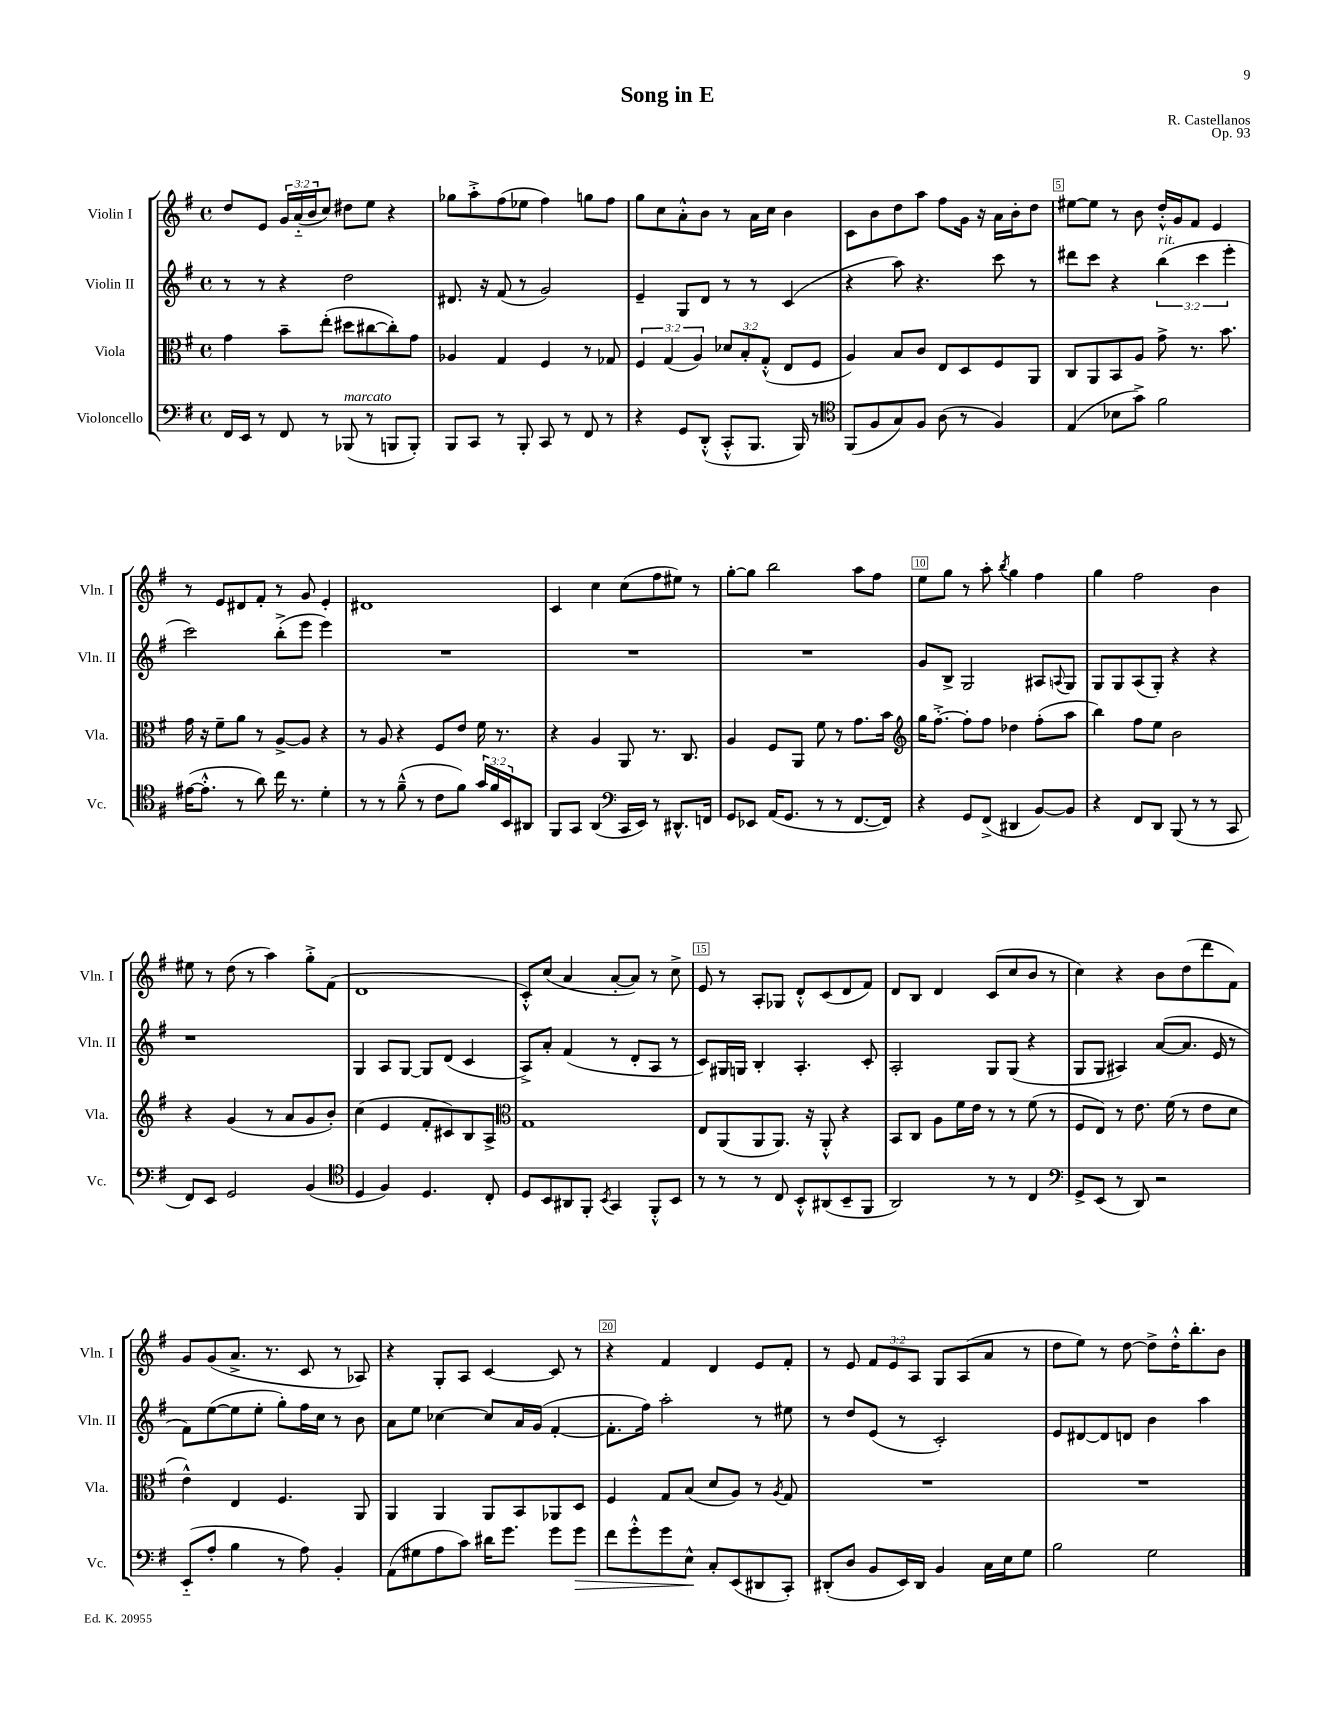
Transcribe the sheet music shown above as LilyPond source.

\header { title = "Song in E" composer = "R. Castellanos" opus = "Op. 93" }
<<
\new StaffGroup <<
\new Staff = "s0" \with { instrumentName = "Violin I" shortInstrumentName = "Vln. I" } {
    \clef treble \key g \major \defaultTimeSignature \time 4/4 \override Staff.TupletNumber.text = #tuplet-number::calc-fraction-text
    d''8 e'8 \tuplet 3/2 { g'16 a'16-_( b'16 } c''8) dis''8 e''8 r4 |
    ges''8 a''8-.-> fis''8( ees''8 fis''4) g''8 fis''8 |
    g''8 c''8 a'8-.-^ b'8 r8 a'16 c''16 b'4 |
    c'8 b'8 d''8 a''8 fis''8 g'16 r16 a'16 b'16-. d''8 |
    eis''8~ eis''8 r8 b'8 d''16-.-^ g'16 fis'8 e'4 |
    r8 e'8 dis'8 fis'8-. r8 g'8 e'4-. |
    dis'1 |
    c'4 c''4 c''8( fis''8 eis''8) r8 |
    g''8~-. g''8 b''2 a''8 fis''8 |
    e''8 g''8 r8 a''8-. \acciaccatura { b''8 } g''4 fis''4 |
    g''4 fis''2 b'4 |
    eis''8 r8 d''8( r8 a''4) g''8-.-> fis'8( |
    d'1 |
    c'8-.-^) c''8( a'4 a'8~-. a'8) r8 c''8-> |
    e'8 r8 a8-. ges8 d'8-.-^ c'8( d'8 fis'8) |
    d'8 b8 d'4 c'8( c''8 b'8 r8 |
    c''4) r4 b'8 d''8( d'''8 fis'8) |
    g'8 g'8( a'8.-> r8. c'8 r8 aes8) |
    r4 g8-. a8 c'4~ c'8 r8 |
    r4 fis'4 d'4 e'8 fis'8-. |
    r8 e'8 \tuplet 3/2 { fis'8 e'8 a8 } g8 a8( a'8 r8 |
    d''8 e''8) r8 d''8~ d''8-> d''16-.-^ b''8.-. b'8 \bar "|." |
}
\new Staff = "s1" \with { instrumentName = "Violin II" shortInstrumentName = "Vln. II" } {
    \clef treble \key g \major \defaultTimeSignature \time 4/4 \override Staff.TupletNumber.text = #tuplet-number::calc-fraction-text
    r8 r8 r4 d''2 |
    dis'8. r16 fis'8( r8 g'2) |
    e'4-- g8 d'8 r8 r8 c'4( |
    r4 a''8) r4. c'''8 r8 |
    dis'''8 c'''8 r4 \tuplet 3/2 { b''4^\markup { \italic "rit." }( c'''4 e'''4-. } |
    c'''2) b''8-.->( e'''8 e'''4) |
    R1 |
    R1 |
    R1 |
    g'8 b8-> g2 ais8 \appoggiatura { a8 } g8 |
    g8 g8 a8( g8-.) r4 r4 |
    r1 |
    g4 a8 g8~ g8 d'8( c'4 |
    a8->) a'8-. fis'4( r8 d'8-. a8 r8 |
    c'8) gis16 g16 b4-. a4.-. c'8-. |
    a2-. g8 g8( r4 |
    g8 g8 ais4) a'8~( a'8. e'16 r8 |
    fis'8) e''8~( e''8 e''8-. g''8-.) fis''16 c''16 r8 b'8 |
    a'8 e''8 ces''4~ ces''8 a'16 g'16( fis'4~-. |
    fis'8.-. fis''16) a''2-. r8 eis''8 |
    r8 d''8 e'8( r8 c'2-.) |
    e'8 dis'8~ dis'8 d'8 b'4 a''4 \bar "|." |
}
\new Staff = "s2" \with { instrumentName = "Viola" shortInstrumentName = "Vla." } {
    \clef alto \key g \major \defaultTimeSignature \time 4/4 \override Staff.TupletNumber.text = #tuplet-number::calc-fraction-text
    g'4 b'8-- e''8-.( dis''8 cis''8~ cis''8-.) g'8 |
    aes4 g4 fis4 r8 ges8 |
    \tuplet 3/2 { fis4 g4( a4) } \tuplet 3/2 { des'8 b8-. g8-.-^( } e8 fis8 |
    a4) b8 c'8 e8 d8 fis8 a,8 |
    c8 a,8 b,8 a8 g'8-> r8. b'8. |
    g'16 r16 fis'8-- a'8 r8 a8~-> a8 r4 |
    r8 a8 r4 fis8 e'8 fis'16 r8. |
    r4 a4 a,8 r8. c8. |
    a4 fis8 a,8 fis'8 r8 g'8. b'16 |
    \clef treble g''16 fis''8.~-.-> fis''8-. fis''8 des''4 fis''8-.( a''8 |
    b''4) fis''8 e''8 b'2 |
    r4 g'4( r8 a'8 g'8 b'8-.) |
    c''4( e'4 fis'8-. cis'8) b8 a8-> |
    \clef alto g1 |
    e8 a,8( a,8 a,8.) r16 a,8-.-^ r4 |
    b,8 c8 a8 fis'16 e'16 r8 r8 fis'8( r8 |
    fis8 e8) r8 e'8. fis'16( r8 e'8 d'8 |
    e'4-^) e4 fis4. a,8 |
    a,4 a,4 a,8 b,8 aes,8 d8 |
    fis4 g8 b8( d'8 a8) r8 \acciaccatura { a8 } g8 |
    R1 |
    R1 \bar "|." |
}
\new Staff = "s3" \with { instrumentName = "Violoncello" shortInstrumentName = "Vc." } {
    \clef bass \key g \major \defaultTimeSignature \time 4/4 \override Staff.TupletNumber.text = #tuplet-number::calc-fraction-text
    fis,16 e,16 r8 fis,8 r8 bes,,8^\markup { \italic "marcato" }( r8 b,,8 b,,8-.) |
    b,,8 c,8 r8 b,,8-. c,8 r8 fis,8 r8 |
    r4 g,8 d,8-.-^( c,8-.-^ b,,8. b,,16) r8 |
    \clef tenor fis,8( fis8 g8) fis8 a8( r8 fis4) |
    e4( bes8 g'8->) fis'2 |
    eis'16~( eis'8.-.-^ r8 a'8) c''16 r8. d'4-. |
    r8 r8 fis'8---^( r8 c'8 fis'8) \tuplet 3/2 { g'16 fis'16 b,16 } ais,8 |
    fis,8 g,8 a,4( \clef bass c,16 e,16) r8 dis,8.-^ f,16 |
    g,8 ees,8 a,16( g,8. r8 r8 fis,8.~ fis,16) |
    r4 g,8 fis,8->( dis,4 b,8~) b,8 |
    r4 fis,8 d,8 b,,8( r8 r8 c,8 |
    fis,8) e,8 g,2 b,4( |
    \clef tenor d4 fis4) d4. c8-. |
    d8 b,8 ais,8 fis,8-. \acciaccatura { b,8 } g,4 fis,8-.-^ b,8 |
    r8 r8 r8 c8 b,8-.-^ ais,8( b,8-- fis,8 |
    a,2) r8 r8 c4 |
    \clef bass g,8-> e,8( r8 d,8) r2 |
    e,8-_( a8-. b4 r8 a8) b,4-. |
    a,8( gis8 a8 c'8) dis'16 g'8. g'8 g'8\> |
    fis'8 g'8-.-^ g'8 e8-^\! c8-. e,8( dis,8 c,8-.) |
    dis,8-.( d8 b,8 e,16) dis,16 b,4 c16 e16 g8 |
    b2 g2 \bar "|." |
}
>>
>>
\layout { \context { \Score \override BarNumber.break-visibility = ##(#f #t #t) barNumberVisibility = #(every-nth-bar-number-visible 5) \override BarNumber.stencil = #(make-stencil-boxer 0.1 0.3 ly:text-interface::print) } }
